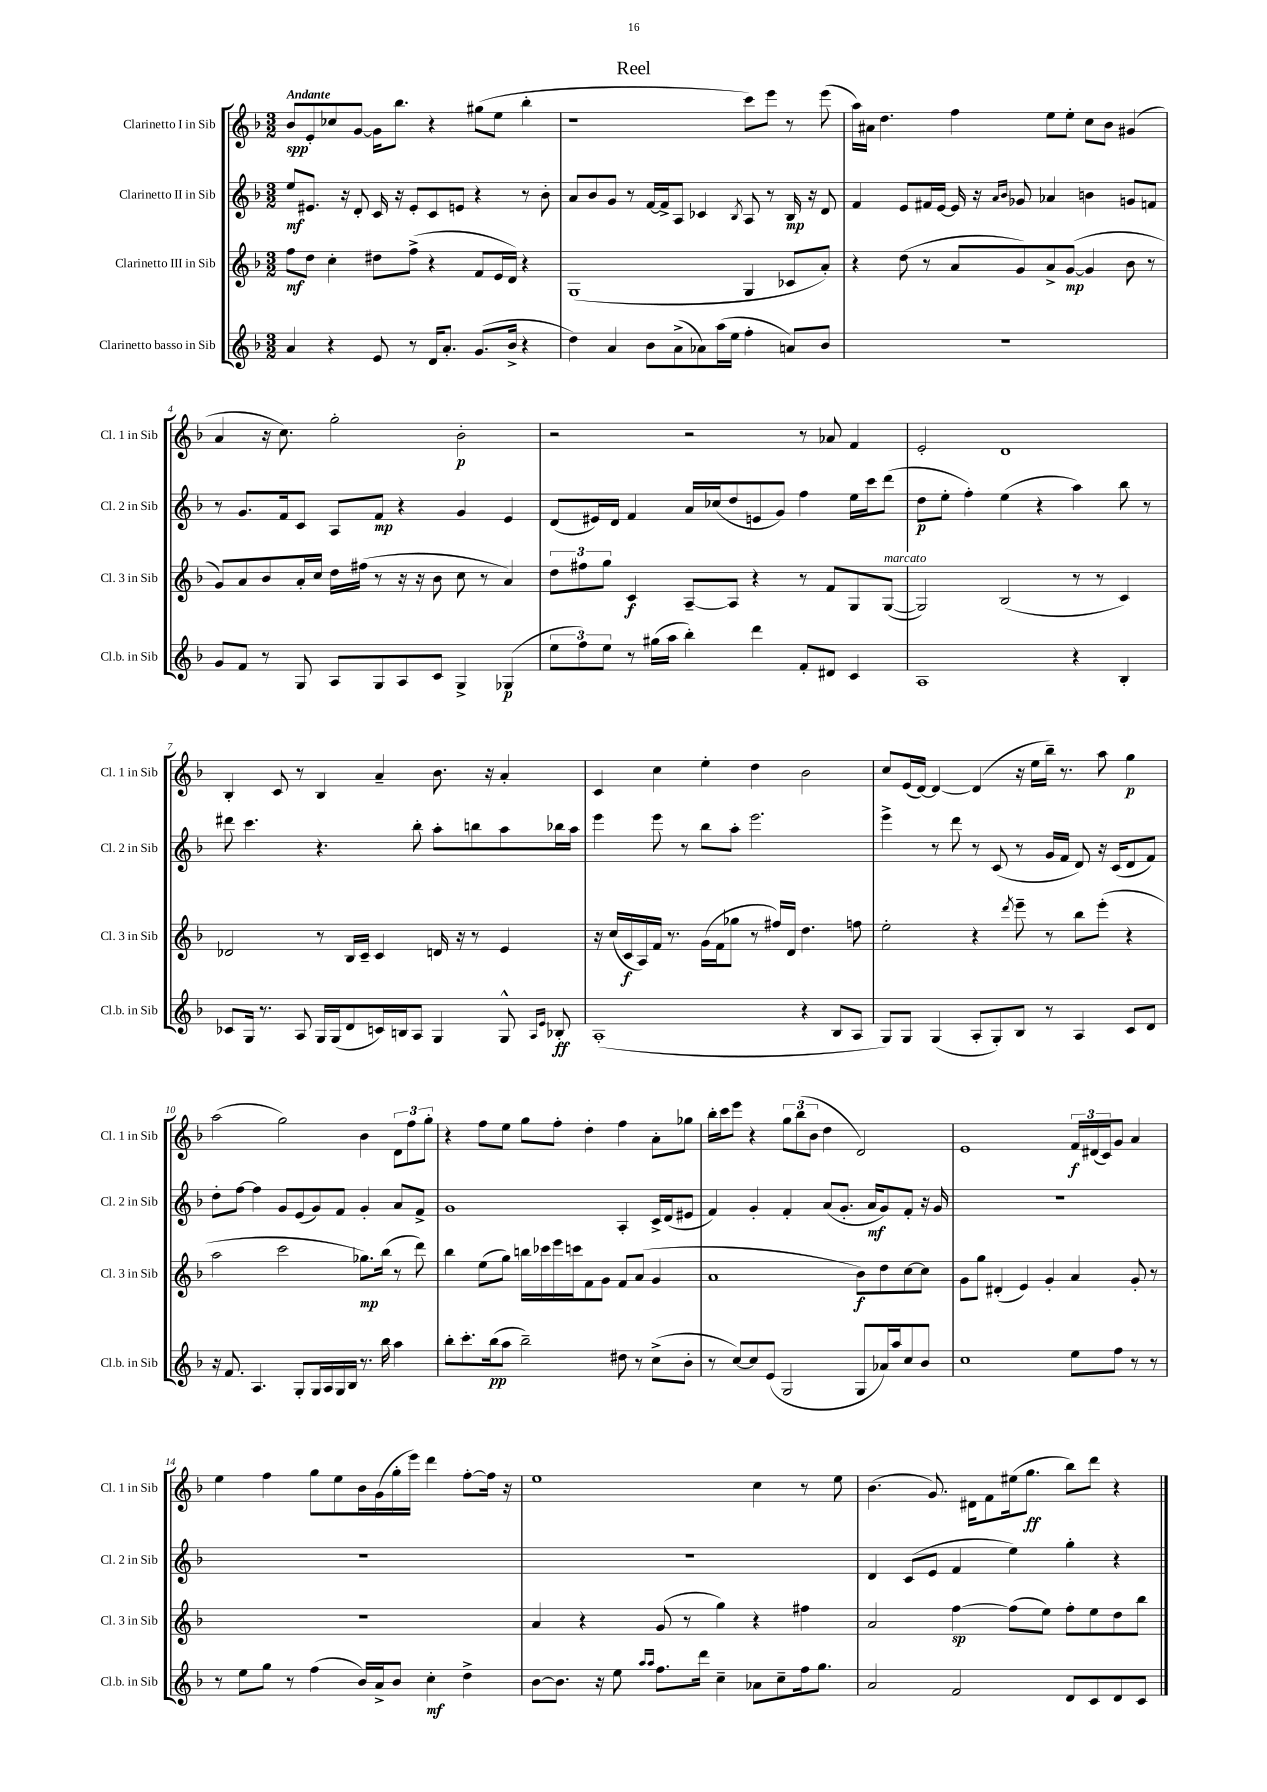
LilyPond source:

\header { title = "Reel" }
<<
\new StaffGroup <<
\new Staff = "s0" \with { instrumentName = "Clarinetto I in Sib" shortInstrumentName = "Cl. 1 in Sib" } {
    \clef treble \key f \major \numericTimeSignature \time 3/2 \tempo "Andante"
    bes'8\spp e'8-. ces''8 g'8~ g'16 bes''8. r4 gis''8( e''8 bes''4-. |
    r1 c'''8) e'''8 r8 e'''8( |
    a''16) ais'16 d''4. f''4 e''8 e''8-. c''8 bes'8 gis'4( |
    a'4 r16 c''8.) g''2-. bes'2-.\p |
    r2 r2 r8 aes'8 f'4 |
    e'2-. d'1 |
    bes4-. c'8 r8 bes4 a'4-- bes'8. r16 a'4-. |
    c'4 c''4 e''4-. d''4 bes'2 |
    c''8 e'16( d'16~) d'4~ d'4( r16 e''16 bes''16--) r8. a''8 g''4\p |
    a''2( g''2) bes'4 \tuplet 3/2 { d'8 f''8 g''8-. } |
    r4 f''8 e''8 g''8 f''8-. d''4-. f''4 a'8-. ges''8 |
    bes''16-. c'''16 e'''8 r4 \tuplet 3/2 { g''8 bes''8( bes'8 } d''4 d'2) |
    e'1 \tuplet 3/2 { f'16\f dis'16( c'16) } g'8 a'4 |
    e''4 f''4 g''8 e''8 bes'16 g'16( g''16-. e'''16) d'''4 f''8~-. f''16 r16 |
    e''1 c''4 r8 e''8 |
    bes'4.( g'8.) dis'16 f'8 eis''16( g''8.\ff bes''8) d'''8 r4 \bar "|." |
}
\new Staff = "s1" \with { instrumentName = "Clarinetto II in Sib" shortInstrumentName = "Cl. 2 in Sib" } {
    \clef treble \key f \major \numericTimeSignature \time 3/2
    e''8\mf eis'8. r16 d'8-. c'16 r16 eis'8-. c'8 e'8 r4 r8 bes'8-. |
    a'8 bes'8 g'8 r8 f'16~ f'16-> a8 ces'4 \acciaccatura { bes8 } a8 r8 bes16\mp r16 d'8 |
    f'4 e'8 fis'16 e'16~ e'16 r16 \grace { a'16 bes'16 } ges'8 aes'4 b'4 g'8 f'8 |
    r8 g'8. f'16 c'8 a8 f'8\mp r4 g'4 e'4 |
    d'8( eis'16) d'16 f'4 a'16 ces''16( d''8 e'8 g'8) f''4 e''16 c'''16 d'''8( |
    d''8\p e''8-. f''4-.) e''4( r4 a''4) bes''8 r8 |
    dis'''8 c'''4. r4. bes''8-. a''8-. b''8 a''8 bes''16 a''16 |
    e'''4 e'''8 r8 bes''8 a''8-. e'''2. |
    e'''4-> r8 d'''8 r8 c'8( r8 g'16 f'16 d'8) r16 c'16( d'8 f'8) |
    d''8-. f''8~ f''4 g'8 e'8( g'8) f'8 g'4-. a'8 f'8-> |
    g'1 a4-. c'16-> d'16( eis'8 |
    f'4) g'4-. f'4-. a'8( g'8.-. a'16\mf g'8) f'8-. r16 g'16 |
    R1. |
    R1. |
    R1. |
    d'4 c'8( e'8 f'4 e''4) g''4-. r4 \bar "|." |
}
\new Staff = "s2" \with { instrumentName = "Clarinetto III in Sib" shortInstrumentName = "Cl. 3 in Sib" } {
    \clef treble \key f \major \numericTimeSignature \time 3/2
    f''8\mf d''8 c''4-. dis''8 f''8->( r4 f'8 e'16 d'16) r4 |
    g1( g4 ces'8 a'8-.) |
    r4 d''8( r8 a'8 g'8) a'8-> g'8~\mp( g'4 bes'8 r8 |
    g'8) a'8 bes'8 a'16-. c''16 d''16 fis''16( r8 r16 r16 bes'8 c''8 r8 a'4) |
    \tuplet 3/2 { d''8 fis''8 g''8 } c'4\f a8~-- a8 r4 r8 f'8 g8 g8~^\markup { \italic "marcato" }( |
    g2) bes2( r8 r8 c'4) |
    des'2 r8 bes16 c'16-- c'4 d'16 r16 r8 e'4 |
    r16 c''16( c'16\f a16) f'16 r8. g'16( f'16 ges''8 r8 fis''16) d'16 d''4. f''8 |
    e''2-. r4 \acciaccatura { d'''8 } e'''8-- r8 bes''8 e'''8-.( r4 |
    a''2 c'''2 ges''8.\mp) bes''16( r8 d'''8) |
    bes''4 e''8( g''8) b''16 ces'''16 e'''16 c'''16 f'8 g'8 f'8 a'8( g'4 |
    a'1 bes'8\f) d''8 c''8~ c''8 |
    g'8 g''8 dis'4-.( e'4) g'4-. a'4 g'8-. r8 |
    R1. |
    a'4 r4 g'8( r8 g''4) r4 fis''4 |
    a'2 f''4~\sp f''8( e''8) f''8-. e''8 d''8 bes''8 \bar "|." |
}
\new Staff = "s3" \with { instrumentName = "Clarinetto basso in Sib" shortInstrumentName = "Cl.b. in Sib" } {
    \clef treble \key f \major \numericTimeSignature \time 3/2
    a'4 r4 e'8 r8 d'16 a'8.-. g'8.( bes'16-> r4 |
    d''4) a'4 bes'8 a'8->( aes'8) a''16( e''16 f''4-. a'8) bes'8 |
    R1. |
    g'8 f'8 r8 g8 a8 g8 a8 c'8 g4-> ges4\p( |
    \tuplet 3/2 { e''8 f''8) e''8 } r8 gis''16( a''16 bes''4-.) d'''4 f'8-. dis'8 c'4 |
    a1 r4 bes4-. |
    ces'8 g16 r8. a8 g16 g16( d'8 c'16) b16 a8 g4 g8-^ \grace { a16 e'16 } bes8-.\ff |
    a1-.( r4 bes8 a8 |
    g8) g8 g4( a8-. g8-.) bes8 r8 a4 c'8 d'8 |
    r16 f'8. a4. g8-. g16 a16 g16 bes16 r8. bes''16 a''4 |
    bes''8-. c'''8.-. bes''16\pp( a''8 bes''2--) dis''8 r8 c''8->( bes'8-. |
    r8 c''8~) c''8 e'8( g2 g8 aes'16) a''16 c''8 bes'8 |
    c''1 e''8 f''8 r8 r8 |
    r8 e''8 g''8 r8 f''4( bes'16) a'16-> bes'8 c''4-.\mf d''4-> |
    bes'8~ bes'8. r16 e''8 \grace { a''16 a''16 } f''8. d'''16 c''4-- aes'8 c''8-- f''16 g''8. |
    a'2 f'2 d'8 c'8 d'8 c'8 \bar "|." |
}
>>
>>
